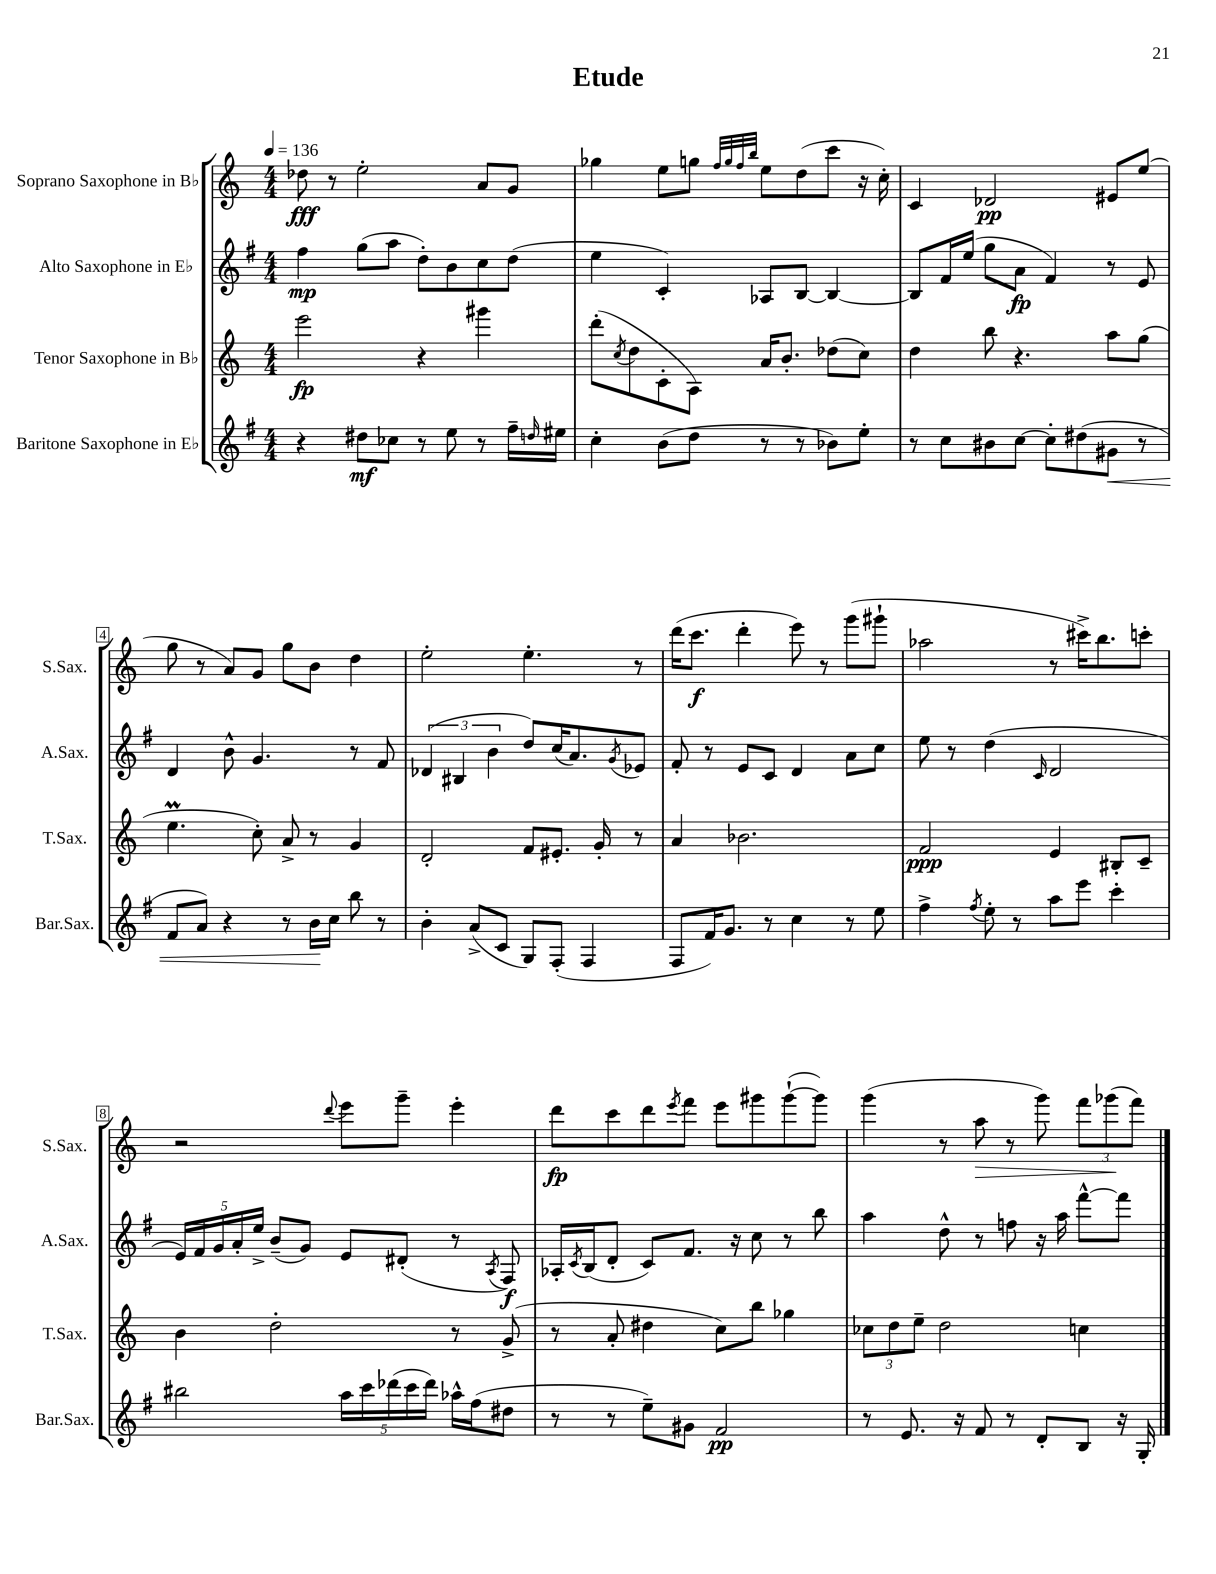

**kern	**dynam	**kern	**dynam	**kern	**dynam	**kern	**dynam
*part4	*part4	*part3	*part3	*part2	*part2	*part1	*part1
*staff4	*staff4	*staff3	*staff3	*staff2	*staff2	*staff1	*staff1
*I"Baritone Saxophone in E♭	*	*I"Tenor Saxophone in B♭	*	*I"Alto Saxophone in E♭	*	*I"Soprano Saxophone in B♭	*
*I'Bar.Sax.	*	*I'T.Sax.	*	*I'A.Sax.	*	*I'S.Sax.	*
*clefG2	*	*clefG2	*	*clefG2	*	*clefG2	*
*k[f#]	*	*k[]	*	*k[f#]	*	*k[]	*
*M4/4	*	*M4/4	*	*M4/4	*	*M4/4	*
*MM136	*	*MM136	*	*MM136	*	*MM136	*
=1	=1	=1	=1	=1	=1	=1	=1
4r	.	2eee\	fp	4ff#\	mp	8dd-X\	fff
.	.	.	.	.	.	8r	.
8dd#X\L	mf	.	.	(8gg\L	.	2ee'\	.
8cc-X\J	.	.	.	8aa\J	.	.	.
8r	.	4r	.	8dd'\L)	.	.	.
8ee\	.	.	.	8b\	.	.	.
8r	.	4ggg#X\	.	8cc\	.	8a/L	.
16ff#~\LL	.	.	.	(8dd\J	.	8g/J	.
16qqddn/	.	.	.	.	.	.	.
16ee#X\JJ	.	.	.	.	.	.	.
=2	=2	=2	=2	=2	=2	=2	=2
4cc'\	.	(8ddd'\L	.	4ee\	.	4gg-X\	.
.	.	8qcc/	.	.	.	.	.
.	.	8dd\	.	.	.	.	.
(8b\L	.	8c'\	.	4c'/)	.	8ee\L	.
8dd\J	.	8A\J)	.	.	.	8ggn\J	.
.	.	.	.	.	.	32qqff/LLL	.
.	.	.	.	.	.	32qqgg/	.
.	.	.	.	.	.	32qqff/	.
.	.	.	.	.	.	32qqbb/JJJ	.
8r	.	16a/KL	.	8A-X/L	.	8ee\L	.
.	.	8.b'/J	.	.	.	.	.
8r	.	.	.	[8B/J	.	(8dd\	.
8b-X\L)	.	(8dd-X\L	.	4B/_	.	8ccc\J	.
8ee'\J	.	8cc\J)	.	.	.	16r	.
.	.	.	.	.	.	16cc'\)	.
=3	=3	=3	=3	=3	=3	=3	=3
8r	.	4dd\	.	8B/L]	.	4c/	.
8cc\L	.	.	.	16f#/L	.	.	.
.	.	.	.	(16ee/JJ	.	.	.
8b#X\	.	8bb\	.	8gg\L	.	2d-X/	pp
[8cc\J	.	4.r	.	8a\J	fp	.	.
8cc'\L]	.	.	.	4f#/)	.	.	.
(8dd#X\	.	.	.	.	.	.	.
!	!LO:HP:b	!	!	!	!	!	!
8g#X\J	<	8aa\L	.	8r	.	8e#X/L	.
8r	.	(8gg\J	.	8e/	.	(8ee/J	.
!!LO:LB:g=z
=4	=4	=4	=4	=4	=4	=4	=4
8f#/L	.	4.eem\	.	4d/	.	8gg\	.
8a/J)	.	.	.	.	.	8r	.
4r	.	.	.	8b^^\	.	8a/L)	.
.	.	8cc'\)	.	4.g/	.	8g/J	.
8r	.	8a^/	.	.	.	8gg\L	.
16b\LL	.	8r	.	.	.	8b\J	.
16cc\JJ	[	.	.	.	.	.	.
8bb\	.	4g/	.	8r	.	4dd\	.
8r	.	.	.	8f#/	.	.	.
=5	=5	=5	=5	=5	=5	=5	=5
4b'\	.	2d'/	.	(6d-X/	.	2ee'\	.
.	.	.	.	6B#X/	.	.	.
(8a^/L	.	.	.	.	.	.	.
.	.	.	.	6b\	.	.	.
8c/J	.	.	.	.	.	.	.
8G/L)	.	8f/L	.	8dd/L)	.	4.ee'\	.
(8F#'/J	.	8.e#X'/J	.	(16cc/K	.	.	.
.	.	.	.	8.a/)	.	.	.
4F#/	.	.	.	.	.	.	.
.	.	16g'/	.	.	.	.	.
.	.	.	.	8qg/	.	.	.
.	.	8r	.	8e-X/J	.	8r	.
=6	=6	=6	=6	=6	=6	=6	=6
8F#/L	.	4a/	.	8f#'/	.	(16ddd\KL	.
.	.	.	.	.	.	8.ccc\J	f
16f#/K)	.	.	.	8r	.	.	.
8.g/J	.	.	.	.	.	.	.
.	.	2.b-X\	.	8e/L	.	4ddd'\	.
8r	.	.	.	8c/J	.	.	.
4cc\	.	.	.	4d/	.	8eee\)	.
.	.	.	.	.	.	8r	.
8r	.	.	.	8a\L	.	(8ggg\L	.
8ee\	.	.	.	8cc\J	.	8ggg#X`\J	.
=7	=7	=7	=7	=7	=7	=7	=7
4ff#^\	.	2f/	ppp	8ee\	.	2aa-X\	.
.	.	.	.	8r	.	.	.
8qff#/	.	.	.	.	.	.	.
8ee'\	.	.	.	(4dd\	.	.	.
8r	.	.	.	.	.	.	.
.	.	.	.	16qqc/	.	.	.
8aa\L	.	4e/	.	2d/	.	8r	.
8eee\J	.	.	.	.	.	16ccc#X^\KL)	.
.	.	.	.	.	.	8.bb\	.
4ccc'\	.	8B#X'/L	.	.	.	.	.
.	.	8c~/J	.	.	.	8cccn'\J	.
!!LO:LB:g=z
=8	=8	=8	=8	=8	=8	=8	=8
2bb#X\	.	4b\	.	20e/LL)	.	2r	.
.	.	.	.	20f#/	.	.	.
.	.	.	.	20g/	.	.	.
.	.	.	.	20a'/	.	.	.
.	.	.	.	20ee^/JJ	.	.	.
.	.	2dd'\	.	(8b~/L	.	.	.
.	.	.	.	8g/J)	.	.	.
.	.	.	.	.	.	8qqddd/	.
20aa\LL	.	.	.	8e/L	.	8eee\L	.
20ccc\	.	.	.	.	.	.	.
(20ddd-X\	.	.	.	.	.	.	.
.	.	.	.	(8d#X'/J	.	8ggg~\J	.
20ccc\	.	.	.	.	.	.	.
20ddd-\JJ)	.	.	.	.	.	.	.
16aa-X^^\LL	.	8r	.	8r	.	4eee'\	.
(16ff#\J	.	.	.	.	.	.	.
.	.	.	.	8qA/	.	.	.
8dd#X\J	.	(8g^/	.	8F#/)	f	.	.
=9	=9	=9	=9	=9	=9	=9	=9
8r	.	8r	.	16A-X'/LL	.	8ddd\L	fp
.	.	.	.	8qc/	.	.	.
.	.	.	.	(16B/J	.	.	.
8r	.	8a'/	.	8d'/J	.	8ccc\	.
8ee~\L)	.	4dd#X\	.	8c/L)	.	8ddd\	.
.	.	.	.	.	.	8qeee/	.
8g#X\J	.	.	.	8.f#/J	.	8fff\J	.
2f#/	pp	8cc\L)	.	.	.	8eee\L	.
.	.	.	.	16r	.	.	.
.	.	8bb\J	.	8cc\	.	8ggg#X\	.
.	.	4gg-X\	.	8r	.	([8ggg#`\	.
.	.	.	.	8bb\	.	8ggg#\J])	.
=10	=10	=10	=10	=10	=10	=10	=10
8r	.	12cc-X\L	.	4aa\	.	(4ggg\	.
.	.	12dd\	.	.	.	.	.
8.e/	.	.	.	.	.	.	.
.	.	12ee~\J	.	.	.	.	.
.	.	2dd\	.	8dd^^\	.	8r	.
16r	.	.	.	.	.	.	.
!	!	!	!	!	!	!	!LO:HP:b
8f#/	.	.	.	8r	.	8aa\	>
8r	.	.	.	8ffn\	.	8r	.
8d'/L	.	.	.	16r	.	8ggg\)	.
.	.	.	.	16aa\	.	.	.
8B/J	.	4ccn\	.	[8fff#^^\L	.	12fff\L	.
.	.	.	.	.	.	(12ggg-X\	.
16r	.	.	.	8fff#\J]	.	.	.
.	.	.	.	.	.	12fff\J)	]
16G'/	.	.	.	.	.	.	.
==	==	==	==	==	==	==	==
*-	*-	*-	*-	*-	*-	*-	*-
